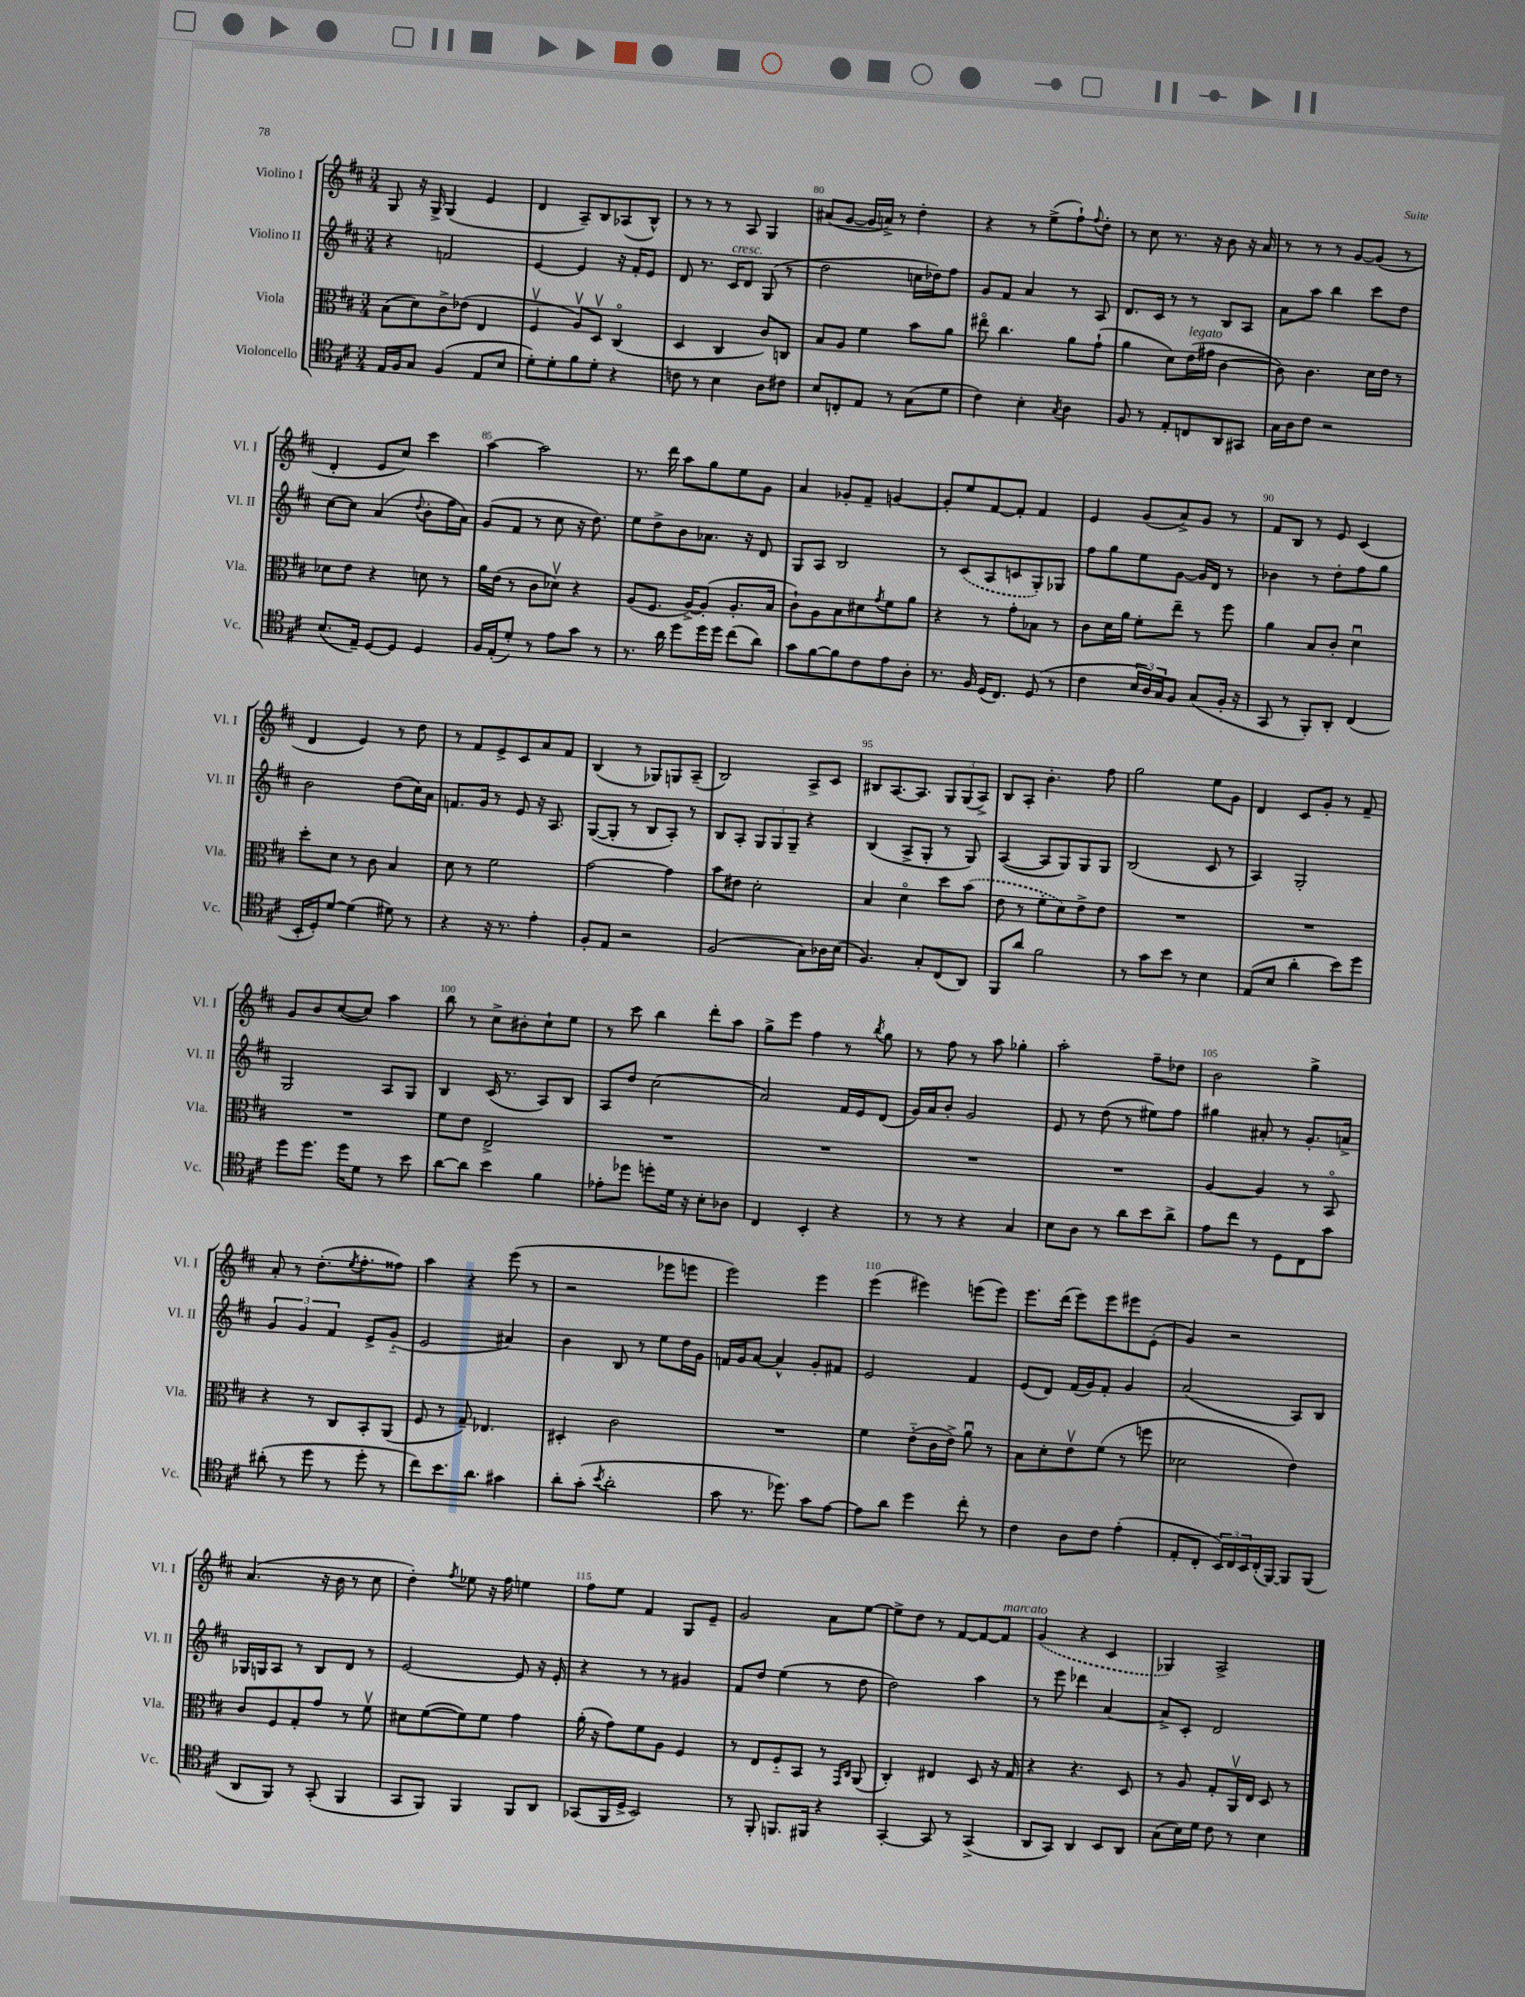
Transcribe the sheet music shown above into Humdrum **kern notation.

**kern	**kern	**kern	**kern
*part4	*part3	*part2	*part1
*staff4	*staff3	*staff2	*staff1
*I"Violoncello	*I"Viola	*I"Violino II	*I"Violino I
*I'Vc.	*I'Vla.	*I'Vl. II	*I'Vl. I
*clefC4	*clefC3	*clefG2	*clefG2
*k[f#c#]	*k[f#c#]	*k[f#c#]	*k[f#c#]
*M3/4	*M3/4	*M3/4	*M3/4
=77	=77	=77	=77
16E/LL	(8B\L	4r	8G/
16F#/J	.	.	.
8G/J	8d\)	.	16r
.	.	.	16G^/
(4F#/	8c#^\	2fn/	(4G/
.	(8e-X\J	.	.
8E/L	4E/	.	4e/
8B/J	.	.	.
=78	=78	=78	=78
8d'\L)	4F#v/	[4e/	4d/
8d'\	.	.	.
8f#\	8Av/L)	4e/]	8A~/L)
8d'\J	8Dv/J	.	8B/
4r	(4C#/	16r	(8A-X/
.	.	16f#'/KL	.
.	.	8e/J	8B^^/J)
=79	=79	=79	=79
8cn\	4D/	8d/	8r
8r	.	8.r	8r
4B\	4C#/	.	8r
!	!	!LO:TX:a:i:t=cresc.	!
.	.	16c#/KL	.
.	.	8d/J	8A/
8A\L	8c#/L)	(8G/	4G/
8c#X\J	8Cn/J	8r	.
=80	=80	=80	=80
8B/L	8B/L	2dd\	(8a#X/L
8Cn'/	8A/J	.	[8g/J
8E/J	4f#\	.	16g/LL]
.	.	.	16an^/JJ)
8r	.	.	8r
(8G\L	8b\L	16ccn\LL	4dd'\
.	.	16dd-X\J)	.
8d\J	8a\J	8ff#\J	.
=81	=81	=81	=81
4c#\)	8ee#X\	8g/L	4r
.	4.cc#\	8f#/J	.
4B'\	.	4a/	8r
.	.	.	(8ee^\L
8qG/	.	.	.
4A\	8a\L	8r	8ff#`\)
.	.	.	8qqff#/
.	(8g`\J	8A/	8dd'\J
=82	=82	=82	=82
8F#/	4a\	8.d/L	8r
8r	.	.	8cc#\
.	.	16c#/Jk	.
8E'/L	8d\L)	8r	8.r
!	!LO:TX:a:i:t=legato	!	!
8Cn/	(16e\L	8r	.
.	16g#X\JJ	.	16r
8AA/	[4c#\	8B/L	8b\
8GG#X/J	.	8A/J	16r
.	.	.	16a/
=83	=83	=83	=83
16G\LL	8c#\])	8a\L	8r
16A\J	.	.	.
8c#\J	4.c#\	8aa\J	8r
2r	.	4bb\	8r
.	.	.	[8g/L
.	16d\LL	8ccc#\L	(8g/J]
.	16e\JJ	.	.
.	8r	8dd\J	8r
!!LO:LB:g=z
=84	=84	=84	=84
(8.B/L	8d-X\L	[8cc#\L	4d'/
.	8e\J	8cc#\J]	.
16E~/Jk)	.	.	.
[8D/L	4r	(4a/	8e/L
8D/J]	.	.	8cc#/J)
.	.	8qqdd/	.
4D/	8dn\	8b'\L	4ccc#\
.	8r	16ff#\L	.
.	.	16a\JJ)	.
=85	=85	=85	=85
16F#/LL	16a\LL	(8g/L	[4aa\
(16E'/J	(16e\JJ	.	.
8d'/J)	8r	8f#/J	.
8r	8c#\L	8r	2aa\]
8e\L	8d-Xv\J)	8cc#\	.
8g\J	4r	16r	.
.	.	8.dd\)	.
8r	.	.	.
=86	=86	=86	=86
8.r	(8A/L	8ee\L	8.r
.	8.F#/J	8dd^\	.
16a\	.	.	16ddd\
8dd\L	.	8b\	8aa\L
.	[16A^/KL)	.	.
16dd\L	(8A'/J]	8.a-X\J	8gg\
16dd\JJ	.	.	.
(8cc#\L	8.A'/L	.	8ee\
.	.	16r	.
8a\J)	.	8d/	8g\J
.	16B/Jk	.	.
=87	=87	=87	=87
8g\L	8c#`\L)	8G/L	4a/
[8f#\	8A\	8A/J	.
8f#\]	8B\	2B/	8g-X'/L
8c#\	8d#X\	.	8f#~/J
.	8qg/	.	.
8e\	8f#\	.	[4gn/
8A'\J	8a\J	.	.
=88	=88	=88	=88
8.r	4r	8r	8g'/L]
.	.	(8c#/L	8ee/
16F#/	.	.	.
(16D/KL	8r	8A/	[8f#/
8.C#/J)	.	.	.
.	8g'\L	8cn/	8f#'/J]
(8D/	8B-X\J	8G'/)	4f#/
8r	8r	8G-X/J	.
=89	=89	=89	=89
4c#\	8c#\L	8ff#\L	4e/
.	16d\L	8gg\	.
.	16a\JJ	.	.
24B/LL	8f#'\L	8ee\	(8g/L
24A/)	.	.	.
24G/J	.	.	.
8F#/J	8ee~\J	[8g\J	8a^/)
(8G/L	8r	16g/LL]	8g/J
.	.	16d/JJ	.
16F#'/Jk	8ff#\	8r	8r
16r	.	.	.
=90	=90	=90	=90
8GG/	4a\	4b-X\	8f#/L
8r	.	.	8B/J
8FF#'/L)	8B/L	8r	8r
8AA'/J	8c#'/J	8dd'\L	8e/
(4C#/	4du\	8ff#\	(4c#/
.	.	8gg\J	.
!!LO:LB:g=z
=91	=91	=91	=91
16BB'/LL	8dd'\L	2b\	4d/
16D'/J)	.	.	.
[8d/J	8d\J	.	.
(4d\]	8r	.	4e/)
.	8c#\	.	.
8d#X\)	4B/	(8dd\L	8r
8r	.	16cc#\L)	8dd\
.	.	16a\JJ	.
=92	=92	=92	=92
4r	8d\	8.fn/L	8r
.	8r	.	8f#/L
.	.	16g/Jk	.
16r	2f#\	8r	8e^/
8.r	.	.	.
.	.	8e/	8c#/
4e'\	.	16r	8a/
.	.	8.A/	.
.	.	.	8f#/J
=93	=93	=93	=93
8F#'/L	[2g\	([8G/L	(4B/
8E/J	.	8G'/J]	.
2r	.	8r	8r
.	.	8B/L	8G-X/L)
.	4g\]	8A'/J)	8Gn/
.	.	8r	(8A~/J
=94	=94	=94	=94
(2F#/	8b\L	8B/L	2B/)
.	8e#X\J	8A'/J	.
.	2d'\	12G/L	.
.	.	12G/	.
.	.	12G~/J	.
8G\L)	.	4r	8A^/L
16A-X\L	.	.	8c#/J
(16B\JJ	.	.	.
=95	=95	=95	=95
4.F#/)	4B/	(4B/	8B#X/L
.	.	.	[8.A/
.	4d\	8A^/L	.
.	.	.	8.A/J]
8G'/L	.	8G'/J	.
(8C#/	8dd\L	8r	12G/L
.	.	.	(12G/
8AA/J)	(8b\J	8G/)	.
.	.	.	12A^/J)
=96	=96	=96	=96
8FF#/L	8e\	([4A/	8B/L
8a/J	8r	.	8A'/J
2f#\	8f#'\L	8A/L]	4.b'\
.	8d\)	8G/)	.
.	8e^\	8G/	.
.	8e\J	8G/J	8ff#\
=97	=97	=97	=97
8r	2.r	(2B/	2gg\
8g\L	.	.	.
8b\J	.	.	.
8r	.	.	.
4B\	.	8c#/	8ee\L
.	.	8r	8g\J
=98	=98	=98	=98
(8E/L	2.r	4A/)	4d/
8B/J	.	.	.
4a'\	.	2G'/	8c#/L
.	.	.	8g'/J
8b\L)	.	.	8r
8dd\J	.	.	8f#~/
!!LO:LB:g=z
=99	=99	=99	=99
8dd\L	2.r	2G/	8g/L
8.dd\J	.	.	8b/
.	.	.	([8cc#/
16dd\KL	.	.	.
8d\J	.	.	8cc#/J])
8r	.	8A/L	4aa\
8b\	.	8G/J	.
=100	=100	=100	=100
[8a\L	8f#\L	4B/	8bb\
8a\J]	8e\J	.	8r
4b\	2E^/	(16c#/	8cc#^\L
.	.	8.r	.
.	.	.	8b#X'\
4f#\	.	8A/L)	8cc#`\
.	.	8B/J	8ee\J
=101	=101	=101	=101
8e-X'\L	2.r	8A/L	8r
8dd-X\J	.	8dd/J	8ccc#\
8ddn'\L	.	(2cc#\	4bb\
16d\Jk	.	.	.
16r	.	.	.
8B'\L	.	.	8ddd'\L
8A-X\J	.	.	8aa\J
=102	=102	=102	=102
4C#/	2.r	2a/)	8gg^\L
.	.	.	8eee\J
4BB'/	.	.	4ff#\
4r	.	16f#/LL	8r
.	.	16e/J	.
.	.	.	8qbb/
.	.	(8d/J	8gg\
=103	=103	=103	=103
8r	2.r	16g/LL)	8r
.	.	16a/J	.
8r	.	8b'/J	8ff#\
4r	.	2g/	8r
.	.	.	8aa\
4G/	.	.	4gg-X'\
=104	=104	=104	=104
8B\L	2.r	8e/	2aa'\
8A\J	.	8r	.
8r	.	(8dd\	.
8a\L	.	8r	.
8b\	.	8ee#X\L)	8ff#~\L
8a^\J	.	8ff#\J	8dd-X\J
=105	=105	=105	=105
8e\L	[4A/	4gg#X\	2b\
8cc#\J	.	.	.
8r	4A/]	8a#X'/	.
8D\L	.	8r	.
8C#\	8r	8.g'/L	4gg^\
8g\J	8BB/	.	.
.	.	16an^/Jk	.
!!LO:LB:g=z
=106	=106	=106	=106
(8a#X'\	4r	6g/	8a'/
8r	.	.	8r
.	.	6g/	.
8dd\	8r	.	(8.dd'\L
.	.	6f#/	.
8r	8C#/L	.	.
.	.	.	8qee/
.	.	.	8.ff#'\
8dd'\	8BB'/	8e^/L	.
8r	(8AA/J	(8g/J	8ff##X\J)
=107	=107	=107	=107
8cc#\L)	8F#/	2e/	4aa\
8.b\	8r	.	.
.	8G~/)	.	4r
8.a\J	.	.	.
.	4.E-X/	.	.
4g#X\	.	4a#X/)	(8eee\
.	.	.	8r
=108	=108	=108	=108
8a'\L	4D#X'/	4b\	2r
(8g'\J	.	.	.
8qb/	.	.	.
2a'\	2c#\	8B/	.
.	.	8r	.
.	.	8ee\L	8eee-X\L
.	.	16dd\L	8eeen\J
.	.	16g\JJ	.
=109	=109	=109	=109
8g\	2.r	16fn/LL	2eee\)
.	.	16g/J	.
8.r	.	[8a/J	.
.	.	4a^^/]	.
8.dd-X\)	.	.	.
8g\L	.	8g'/L	4eee\
[8e\J	.	8f#X/J	.
=110	=110	=110	=110
8e\L]	4f#\	2e/	(4eee\
8a\J	.	.	.
4dd\	(8e\L	.	4eee#X\)
.	16c#\L	.	.
.	16e^\JJ)	.	.
8cc#'\	8au\	4f#/	(8eeen\L
8r	8r	.	8eee\J)
=111	=111	=111	=111
4c#\	8B\L	(8e/L	8.eee\L
.	8d'\	8d/J)	.
.	.	.	(16ddd\Jk
8A\L	8ev\	(16f#/LL	8eee\L)
.	.	16g/J)	.
8c#\J	(8f#\J	8f#'/J	8eee\
(4e'\	8r	4g/	8eee#X\
.	8ffn\	.	(8e'\J
=112	=112	=112	=112
8E'/L	2d-X\	(2a/	4g/)
8C#'/J	.	.	.
24BB/LL)	.	.	2r
24C#/	.	.	.
24BB/	.	.	.
(16C#'/	.	.	.
[16FF#/JJ)	.	.	.
8FF#/L]	4e\)	8A/L)	.
(8FF#/J	.	8B/J	.
!!LO:LB:g=z
=113	=113	=113	=113
8AA/L	8c#/L	16G-X/LL	(4.a/
.	.	16Gn/J	.
8FF#/J)	8F#/	8A/J	.
8r	8G'/	8r	.
(8GG'/	8g/J	8B/L	16r
.	.	.	16b\
4FF#/	8r	8d/J	8r
.	8f#v\	8r	8cc#\
=114	=114	=114	=114
8GG/L	8d#X\L	[2e/	4dd'\)
8FF#/J)	([8f#\	.	.
.	.	.	8qff#/
4FF#/	8f#\])	.	8ee-X\
.	8f#\J	.	16r
.	.	.	16ff#\
8FF#/L	4g\	8e/]	4een\
8AA/J	.	16r	.
.	.	16e'/	.
=115	=115	=115	=115
(8GG-X/L	(16a'\	4r	8ff#\L
.	16r	.	.
16FF#/L	8g\L)	.	8ee\J
16D^/JJ	.	.	.
2BB/)	8f#\	8r	4f#/
.	8A\J	8r	.
.	4F#/	4g#X/	8G/L
.	.	.	8e~/J
=116	=116	=116	=116
8r	8r	8f#/L	2g/
8FF#'/	8E/L	8dd/J	.
8.FFn/L	8F#/	(4ee\	.
.	8BB/J	.	.
16FF#X/Jk	.	.	.
4r	8r	8r	8a\L
.	16qqGG/LL	.	.
.	16qqC#/JJ	.	.
.	(8AA/	8dd\	[8ee\J
=117	=117	=117	=117
[4GG'/	4C#'/)	2dd\)	8ee^\L]
.	.	.	8dd\J
8GG/]	4E#X/	.	8r
8r	.	.	[8f#/L
(4GG^/	8D/	4aa\	8f#/_
!	!	!	!LO:TX:a:i:t=marcato
.	16r	.	8f#/J]
.	16G/	.	.
=118	=118	=118	=118
8AA/L	4r	8r	(4g/
8GG/J)	.	8eee\	.
4AA/	4.r	4ddd-X\	4r
8BB/L	.	[4a/	4c#/
8AA/J	8D/	.	.
=119	=119	=119	=119
(8G\L	8r	8a^/L]	4G-X/)
16B\L)	8A/	8c#'/J	.
16d\JJ	.	.	.
8c#\	8G'/L	2d/	2A^/
8r	16AAv/L	.	.
.	16E/JJ	.	.
4B\	8D/	.	.
.	8r	.	.
==	==	==	==
*-	*-	*-	*-
